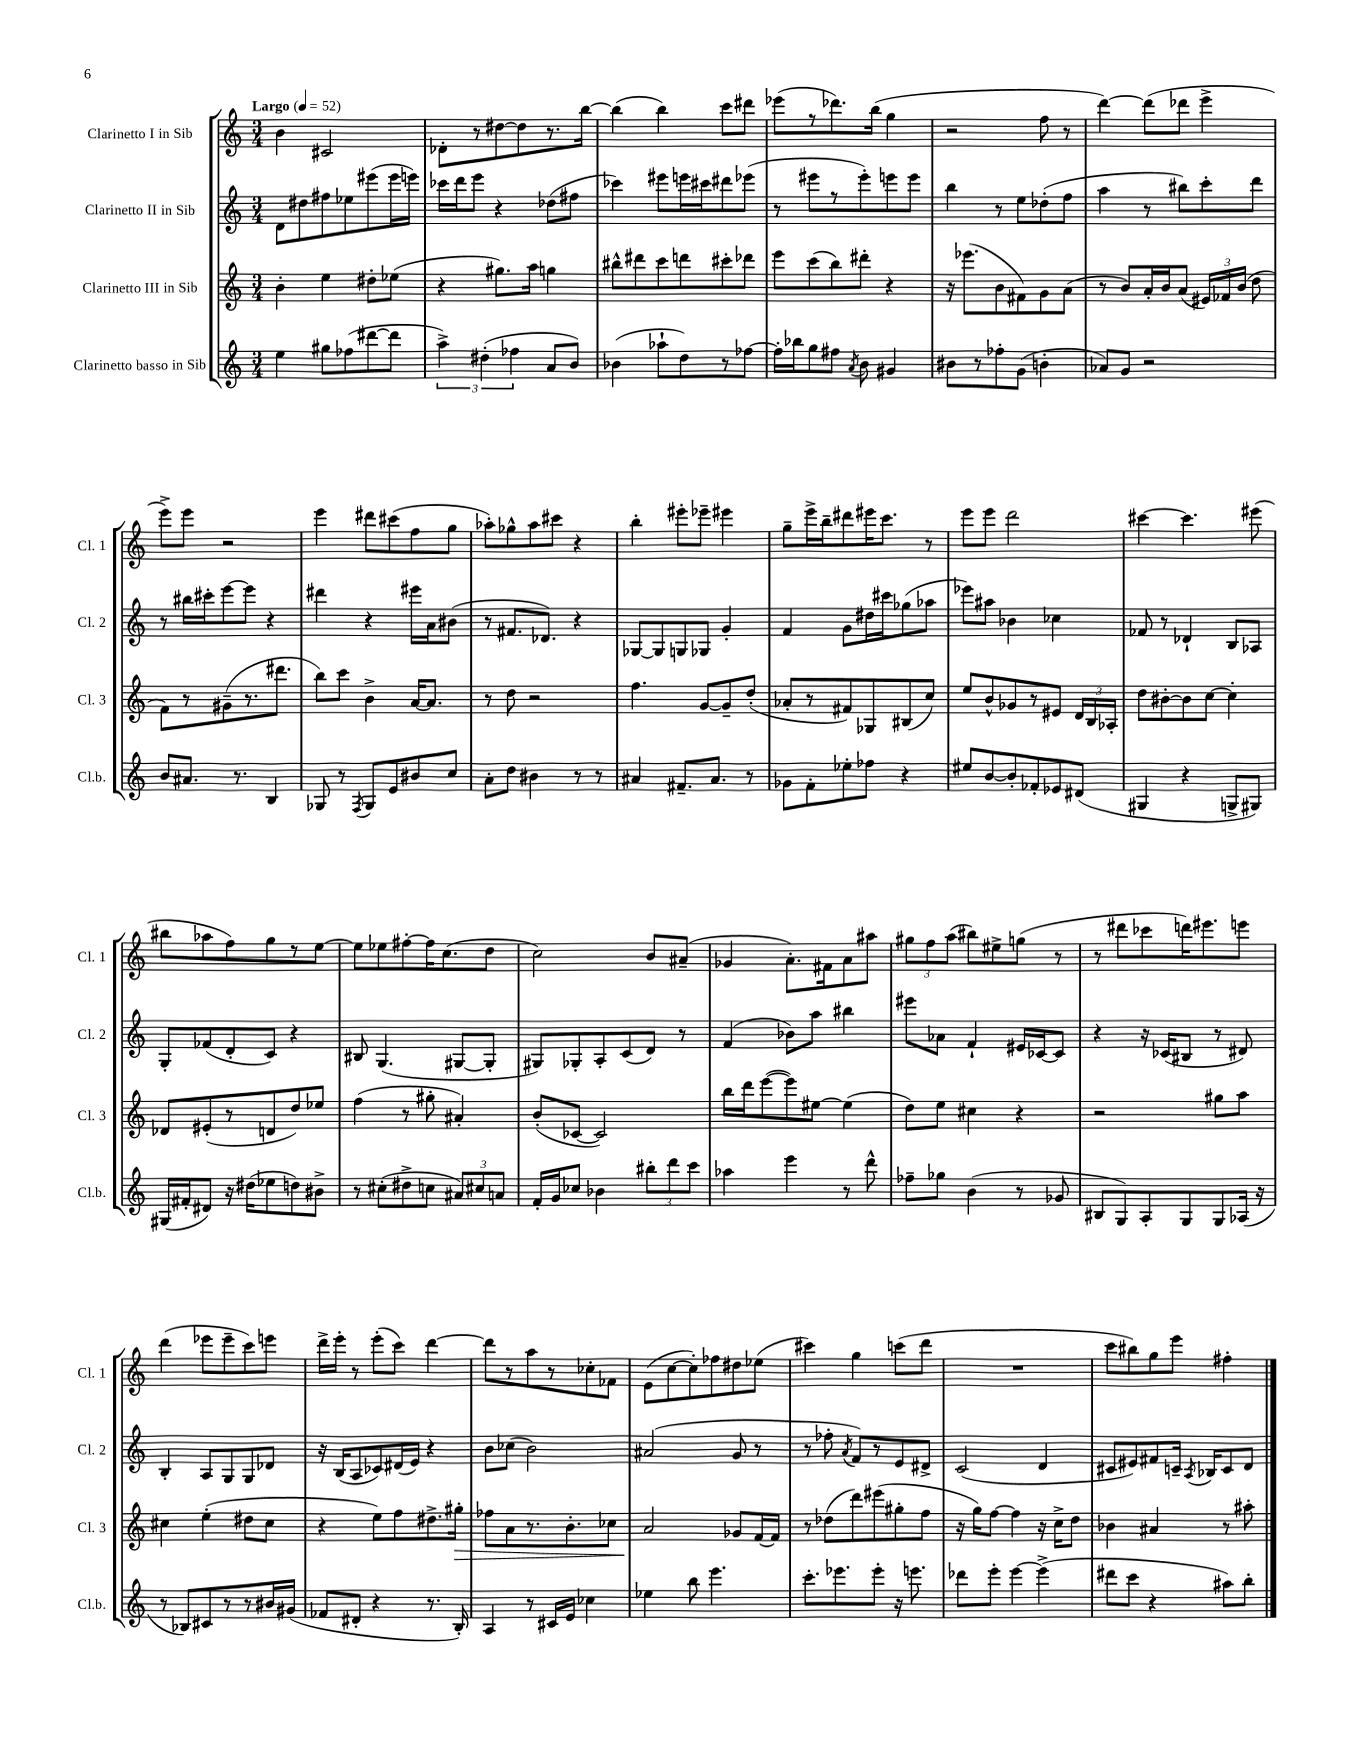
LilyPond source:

<<
\new StaffGroup <<
\new Staff = "s0" \with { instrumentName = "Clarinetto I in Sib" shortInstrumentName = "Cl. 1" } {
    \clef treble \key c \major \numericTimeSignature \time 3/4 \tempo "Largo" 4 = 52
    \autoBeamOff b'4 cis'2 |
    des'8[-. r8 dis''8~ dis''8 r8. b''16]~ |
    b''4( b''4) c'''8[ dis'''8] |
    ees'''8[( r8 des'''8.) b''16]( g''4 |
    r2 f''8 r8 |
    d'''4~) d'''8[( des'''8] e'''4-> |
    e'''8[->) e'''8] r2 |
    e'''4 dis'''8[ cis'''8( f''8 g''8] |
    aes''8[-.) ges''8-^ aes''8 cis'''8] r4 |
    b''4-. eis'''8[-. ees'''8]-- eis'''4 |
    g''8[-- e'''16-> b''16-- dis'''8 eis'''16 c'''8.] r8 |
    e'''8[ e'''8] d'''2 |
    cis'''4~ cis'''4. eis'''8( |
    bis''8[ aes''8 f''8) g''8 r8 e''8]~ |
    e''8[ ees''8 fis''8~-. fis''16 c''8.( d''8] |
    c''2) b'8[ ais'8]--( |
    ges'4 a'8.[-.) fis'16 a'8 ais''8] |
    \tuplet 3/2 { gis''8[ f''8 a''8]( } bis''8[) eis''8-> g''8]( r8 |
    r8 dis'''8[ ces'''8 d'''16) eis'''8. e'''8] |
    d'''4( ees'''8[ ees'''8-- c'''8) e'''8] |
    d'''16[-> e'''16]-. r8 e'''8[-.( c'''8]) d'''4~ |
    d'''8[ r8 a''8 r8 ces''8-. fes'8] |
    e'8[( c''8~ c''8-.) fes''8 dis''8 ees''8]( |
    cis'''4) g''4 c'''8[( d'''8] |
    R2. |
    c'''8[ bis''8) g''8 e'''8] fis''4-. \bar "|." |
}
\new Staff = "s1" \with { instrumentName = "Clarinetto II in Sib" shortInstrumentName = "Cl. 2" } {
    \clef treble \key c \major \numericTimeSignature \time 3/4
    \autoBeamOff d'8[ dis''8 fis''8 ees''8 eis'''8( eis'''16 e'''16]) |
    ces'''16[ d'''16 e'''8] r4 des''8[( fis''8] |
    ces'''4) eis'''8[ e'''16 cis'''16 dis'''8 ees'''8]( |
    r8 eis'''8[ r8 eis'''8-.) e'''8 e'''8] |
    b''4 r8 e''8[ des''8-.( f''8] |
    a''4 r8 bis''8[) c'''8-. d'''8] |
    r8 bis''16[ cis'''16-. e'''8~ e'''8] r4 |
    dis'''4 r4 eis'''16[ a'16 bis'8]( |
    r8 fis'8.[ des'8.]) r4 |
    ges8[~ ges8 g8 ges8] g'4-. |
    f'4 g'8[ dis''16 cis'''16 ges''8( aes''8] |
    ees'''8[) ais''8] bes'4 ces''4 |
    fes'8 r8 des'4-! b8[ aes8] |
    g8[-. fes'8( d'8-. c'8]) r4 |
    bis8 g4.( gis8[~ gis8]-. |
    gis8[) ges8-. a8-. c'8( d'8]) r8 |
    f'4( bes'8[) a''8] bis''4 |
    eis'''8[ aes'8] f'4-! eis'16[ ces'16~ ces'8] |
    r4 r16 ces'16[( bis8] r8 dis'8) |
    b4-. a8[ g8 g8 des'8] |
    r16 b16[( a8 ces'8) dis'16( e'16]) r4 |
    b'8[ ces''8]( b'2) |
    ais'2( g'8 r8 |
    r8 fes''8-. \acciaccatura { a'8 } f'8[) r8 e'8 dis'8]-> |
    c'2( d'4 |
    cis'8[ eis'8) fis'8 c'16]-- \acciaccatura { a8 } bes16[ c'8 d'8] \bar "|." |
}
\new Staff = "s2" \with { instrumentName = "Clarinetto III in Sib" shortInstrumentName = "Cl. 3" } {
    \clef treble \key c \major \numericTimeSignature \time 3/4
    \autoBeamOff b'4-. e''4 dis''8[-. ees''8]( |
    r4 gis''8.[) a''16] g''4 |
    bis''8[-^ dis'''8 c'''8 d'''8 cis'''8-. des'''8] |
    e'''8[ c'''8( b''8) dis'''8]-. r4 |
    r16 ees'''8.[( b'8 fis'8) g'8 a'8]( |
    r8 b'8[) a'16-. b'16 a'8]( \tuplet 3/2 { eis'16[) fes'16 b'16]( } d''8 |
    f'8[) r8 gis'8--( r8. dis'''8.] |
    b''8[) c'''8] b'4-> a'16[~ a'8.] |
    r8 d''8 r2 |
    f''4. g'8[~ g'8-- d''8]-.( |
    aes'8[-. r8 fis'8) ges8 bis8( c''8]) |
    e''8[ b'8-^ ges'8 r8 eis'8] \tuplet 3/2 { d'16[ b16 aes16]-. } |
    d''8[ bis'8~-. bis'8 c''8]~ c''4-. |
    des'8[ eis'8-.( r8 d'8 d''8) ees''8] |
    f''4( r8 gis''8-. ais'4-.) |
    b'8[-.( ces'8]~ ces'2) |
    b''16[ d'''16 e'''8~( e'''8) eis''8]~ eis''4( |
    d''8[) e''8] cis''4 r4 |
    r2 gis''8[ a''8] |
    cis''4 e''4-.( dis''8[ cis''8] |
    r4 e''8[) f''8 dis''8.-> gis''16]-.\> |
    fes''8[ a'8 r8. b'8.-. ces''8] |
    a'2\! ges'8[ f'16~ f'16] |
    r8 des''8[( d'''8) eis'''8( gis''8-. f''8] |
    r16 g''16[) f''8]~ f''4 r16 c''16[-> d''8] |
    bes'4 ais'4 r8 ais''8-. \bar "|." |
}
\new Staff = "s3" \with { instrumentName = "Clarinetto basso in Sib" shortInstrumentName = "Cl.b." } {
    \clef treble \key c \major \numericTimeSignature \time 3/4
    \autoBeamOff e''4 gis''8[ fes''8( dis'''8~ dis'''8] |
    \tuplet 3/2 { a''4->) dis''4-.( fes''4 } a'8[ b'8]) |
    bes'4( aes''8[-! d''8) r8 fes''8]~ |
    fes''16[-. bes''16 g''8 fis''8] \acciaccatura { a'8 } b'8 gis'4 |
    bis'8[ r8 fes''8-. g'8]( b'4-. |
    aes'8[) g'8] r2 |
    b'8[ ais'8.] r8. b4 |
    ges8 r8 \acciaccatura { f8 } ges8[ e'8 bis'8 c''8] |
    a'8[-. d''8] bis'4 r8 r8 |
    ais'4 fis'8.[-- ais'8.] r8 |
    ges'8[ f'8-. ees''8-. fes''8] r4 |
    eis''8[ b'8~ b'8-. fes'8-. ees'8 dis'8]( |
    gis4 r4 g8[-> gis8]) |
    gis16[( fis'16-. dis'8]) r16 dis''16[( ees''8 d''8) bis'8]-> |
    r8 cis''8[-.( dis''8-> c''8] \tuplet 3/2 { ais'8[) cis''8 a'8] } |
    f'16[-. g'16 ces''8] bes'4 \tuplet 3/2 { bis''8[-. d'''8 c'''8] } |
    aes''4 e'''4 r8 d'''8-^ |
    fes''8[-- ges''8] b'4( r8 ges'8 |
    bis8[ g8) a8-. g8 g8 aes16]( r16 |
    r8 bes8[) cis'8 r8 r8 bis'16 gis'16]( |
    fes'8[ dis'8]-. r4 r8. b16-.) |
    a4 r8 cis'16[ e'16] ces''4 |
    ees''4 b''8 e'''4. |
    c'''8.[-. ees'''8. ees'''8]-. r16 e'''8. |
    des'''8[ e'''8]-. e'''4~ e'''4->( |
    dis'''8[ c'''8] r4 ais''8[) b''8]-. \bar "|." |
}
>>
>>
\layout { \context { \Score \remove "Bar_number_engraver" } }
